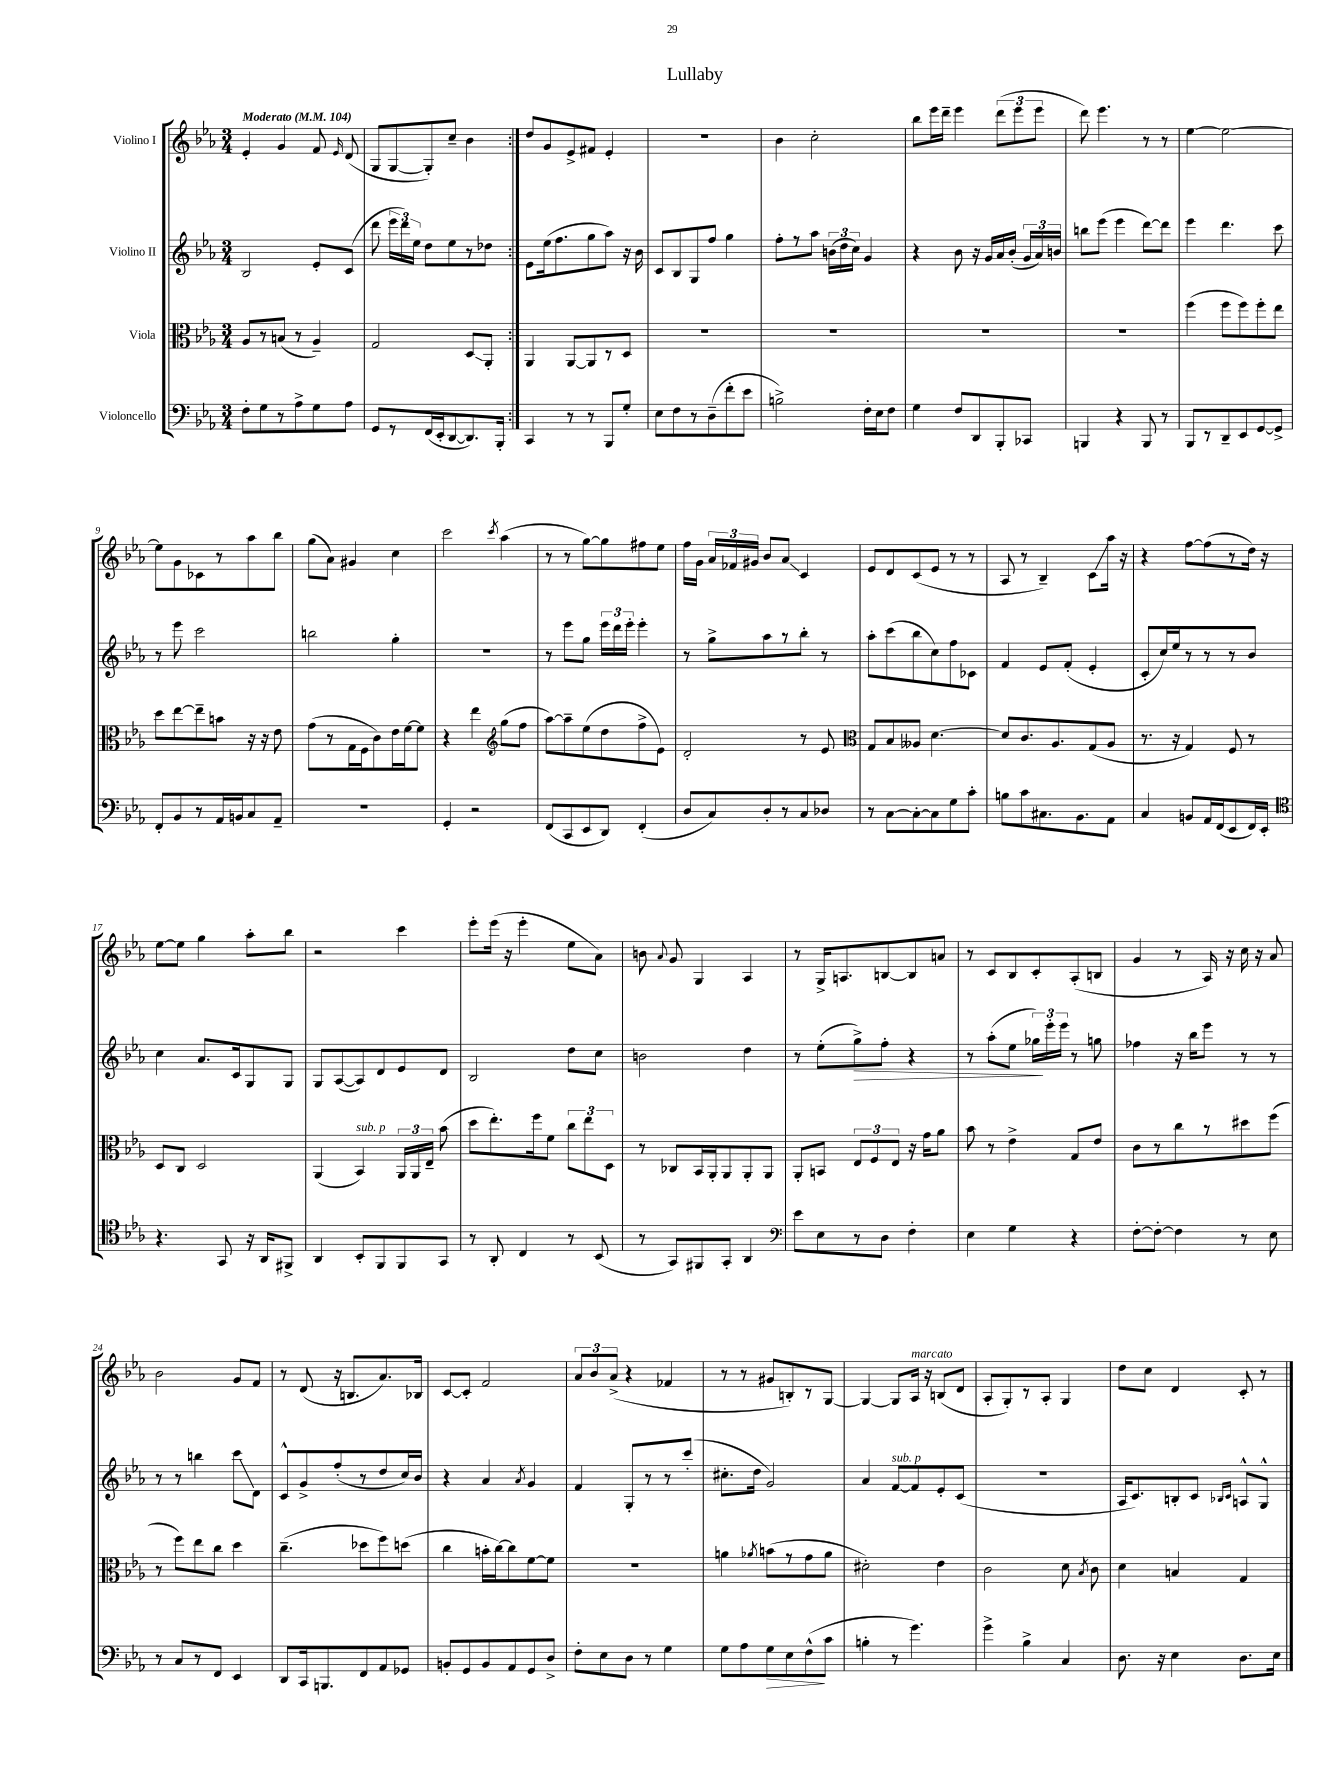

**kern	**kern	**kern	**kern
*staff4	*staff3	*staff2	*staff1
*clefF4	*clefC3	*clefG2	*clefG2
*k[b-e-a-]	*k[b-e-a-]	*k[b-e-a-]	*k[b-e-a-]
*M3/4	*M3/4	*M3/4	*M3/4
*MM104	*MM104	*MM104	*MM104
8F'	8A-	2B-	4e-'
8G	8r	.	.
8r	(8B	.	4g
8A-^	8r	.	.
8G	4A-~)	8e-'	8f
.	.	.	16qqe-
8A-	.	(8c	(8d
=	=	=	=
8GG	2G	8ddd	8G
8r	.	24eee-	[8G
.	.	24ddd)	.
.	.	24ee-	.
(16FF	.	8dd	8G'])
16EE-'	.	.	.
[8DD	.	8ee-	8cc~
8.DD])	8D	8r	4b-
.	8AA-'	8dd-	.
16BBB-'	.	.	.
=:|!	=:|!	=:|!	=:|!
4CC	4AA-	8e-	8dd
.	.	(16ee-	8g
.	.	8.ff	.
8r	[8AA-	.	8e-^
8r	8AA-]	8gg	8f#
8BBB-	8r	8aa-)	4e-'
8G'	8D	16r	.
.	.	16b-	.
=	=	=	=
8E-	2.r	8c	2.r
8F	.	8B-	.
8r	.	8G	.
(8D~	.	8ff	.
8f'	.	4gg	.
8e-	.	.	.
=	=	=	=
2B^)	2.r	8ff'	4b-
.	.	8r	.
.	.	8aa-	2cc'
.	.	(24b	.
.	.	24dd	.
.	.	24cc)	.
16F'	.	4g	.
16E-	.	.	.
8F	.	.	.
=	=	=	=
4G	2.r	4r	8bb-
.	.	.	16eee-
.	.	.	16ddd~
8F	.	8b-	4eee-
8DD	.	16r	.
.	.	16g	.
8BBB-'	.	16a-	(12ddd
.	.	(16b-'	.
.	.	.	12eee-
8CC-	.	24g	.
.	.	24a-)	12eee-
.	.	24b	.
=	=	=	=
4BBB	2.r	8bb	8ddd)
.	.	(8eee-	4.eee-
4r	.	4eee-	.
8BBB	.	[8ddd)	8r
8r	.	8ddd]	8r
=	=	=	=
8BBB-	(4ff	4eee-	[4ee-
8r	.	.	.
8DD~	8ff	4.ddd	2ee-_
8EE-	8ff)	.	.
[8GG	8ff'	.	.
8GG^]	8ee-	8ccc	.
=	=	=	=
8FF'	8dd	8r	8ee-]
8BB-	[8ee-	8eee-	8g
8r	8ee-~]	2ccc	8c-
16AA-	8b	.	8r
16BB	.	.	.
8C	16r	.	8aa-
.	16r	.	.
8AA-~	8e-	.	8bb-
=	=	=	=
2.r	(8g	2bb	(8gg
.	8r	.	8a-)
.	16G	.	4g#
.	16F	.	.
.	8c)	.	.
.	16e-	4gg'	4cc
.	[16f	.	.
.	8f]	.	.
=	=	=	=
4GG'	4r	2.r	2ccc
2r	4ee-	.	.
*	*clefG2	*	*
.	.	.	8qccc
.	(8gg	.	(4aa-
.	8ff	.	.
=	=	=	=
(8FF	[8aa-)	8r	8r
8CC	8aa-~]	8eee-	8r
8EE-	(8ee-	8gg	[8gg)
8DD)	8dd	24eee-	8gg]
.	.	24ddd	.
.	.	24eee-'	.
(4FF'	8ff^	4eee-'	8ff#
.	8e-)	.	8ee-
=	=	=	=
8D	2d'	8r	16ff
.	.	.	16g
8C)	.	8gg^	24a-
.	.	.	24f-
.	.	.	24g#
8D'	.	8aa-	8b-
8r	.	8r	8a-
8C	8r	8bb-'	4c
8D-	8e-	8r	.
=	=	=	=
*	*clefC3	*	*
8r	8G	8aa-'	8e-
[8C	8B-	(8ccc	8d
8C'_	8A--	8bb-	(8c
8C]	[4.d	8cc)	8e-
8G	.	8ff	8r
8c'	.	8c-	8r
=	=	=	=
8B	8d]	4f	8A-
8c	8.c	.	8r
8.C#	.	8e-	4B-~)
.	8.A-	.	.
.	.	(8f'	.
8.BB-	.	.	.
.	(8G	4e-'	8c
8AA-	8A-	.	16aa-
.	.	.	16r
=	=	=	=
4C	8.r	8c'	4r
.	.	16cc)	.
.	16r	16ee-	.
8BB	4G)	8r	[8ff
16AA-	.	8r	(8ff]
(16FF	.	.	.
8EE-	8F	8r	8r
16FF)	8r	8b-	16dd)
16EE-'	.	.	16r
=	=	=	=
*clefC4	*	*	*
4.r	8D	4cc	[8ee-
.	8C	.	8ee-]
.	2D	8.a-	4gg
8GG	.	.	.
.	.	16c	.
16r	.	8G	8aa-'
16AA-	.	.	.
8FF#^	.	8G	8bb-
=	=	=	=
4AA-	(4AA-	8G	2r
.	.	([8A-	.
8BB-'	4BB-)	8A-])	.
8FF	.	8d	.
8FF	24AA-	8e-	4ccc
.	24AA-	.	.
.	24E-~	.	.
8GG	(8b-	8d	.
=	=	=	=
8r	8dd	2B-	8eee-'
8AA-'	8.ee-')	.	(16eee-
.	.	.	16r
4C	.	.	4eee-'
.	16ff	.	.
.	8f	.	.
8r	12cc	8dd	8ee-
.	12ee-	.	.
(8BB-	.	8cc	8a-)
.	12D	.	.
=	=	=	=
8r	8r	2b	8b
.	.	.	8qqa-
8GG)	8C-	.	8g
8FF#	16BB-	.	4G
.	16AA-'	.	.
8GG'	8AA-	.	.
4AA-	8AA-'	4dd	4A-
.	8AA-	.	.
=	=	=	=
*clefF4	*	*	*
8e-	8AA-'	8r	8r
8E-	8BB	(8ee-'	16G^
.	.	.	8.A
8r	12E-	8gg^)	.
.	12F	.	.
8D	.	8ff'	[8B
.	12E-	.	.
4F'	16r	4r	8B]
.	16g	.	.
.	8a-	.	8a
=	=	=	=
4E-	8b-	8r	8r
.	8r	(8aa-'	8c
4G	4e-^	8ee-	8B-
.	.	24gg-)	8c'
.	.	24eee-'	.
.	.	24eee-	.
4r	8G	8r	(8A-'
.	8e-	8gg	8B
=	=	=	=
[8F'	8c	4ff-	4g
8F'_	8r	.	.
4F]	8cc	16r	8r
.	.	16bb-	.
.	8r	8eee-	16A-)
.	.	.	16r
8r	8dd#	8r	16cc
.	.	.	16r
8E-	(8ff	8r	8a-
=	=	=	=
8r	8r	8r	2b-
8C	8ff)	8r	.
8r	8ee-	4bb	.
8FF	8cc	.	.
4EE-	4dd	8ccc	8g
.	.	8d	8f
=	=	=	=
8DD	(4.cc~	8c^^	8r
16CC	.	8g^	(8d
8.BBB	.	.	.
.	.	(8ff'	16r
.	.	.	8.B
8FF	8dd-	8r	.
8AA-	8ff)	8dd	8.a-)
8GG-	(8dd	16cc)	.
.	.	16b-	16B-
=	=	=	=
8BB'	4cc	4r	[8c
8GG	.	.	8c']
8BB	16b'	4a-	2f
.	[16cc)	.	.
8AA-	8cc]	.	.
.	.	8qa-	.
8GG	[8f	4g	.
8D^	8f]	.	.
=	=	=	=
8F'	2.r	4f	12a-
.	.	.	12b-
8E-	.	.	.
.	.	.	(12a-^
8D	.	8G'	4r
8r	.	8r	.
4G	.	8r	4f-
.	.	(8ccc'	.
=	=	=	=
8G	4a	8.cc#'	8r
8A-	.	.	8r
.	.	16dd	.
.	8qa-	.	.
8G	(8b	2g)	8g#
8E-	8r	.	8B')
(8F^^	8g	.	8r
8c	8a-	.	[8G
=	=	=	=
4B'	2d#')	4a-	4G_
8r	.	[8f	8G]
4.g)	.	8f]	16A-
.	.	.	16r
.	4e-	8e-'	(8B
.	.	(8c	8d
=	=	=	=
4g^	2c	2.r	8A-'
.	.	.	8G')
4B-^	.	.	8r
.	.	.	8A-'
4C	8d	.	4G
.	8qB-	.	.
.	8c	.	.
=	=	=	=
8.D	4d	16A-	8dd
.	.	8.c)	.
.	.	.	8cc
16r	.	.	.
4E-	4B	8B'	4d
.	.	8c	.
.	.	16qqB-	.
.	.	16qqc	.
8.D	4G	8A^^	8c'
.	.	8G^^	8r
16E-	.	.	.
==	==	==	==
*-	*-	*-	*-
